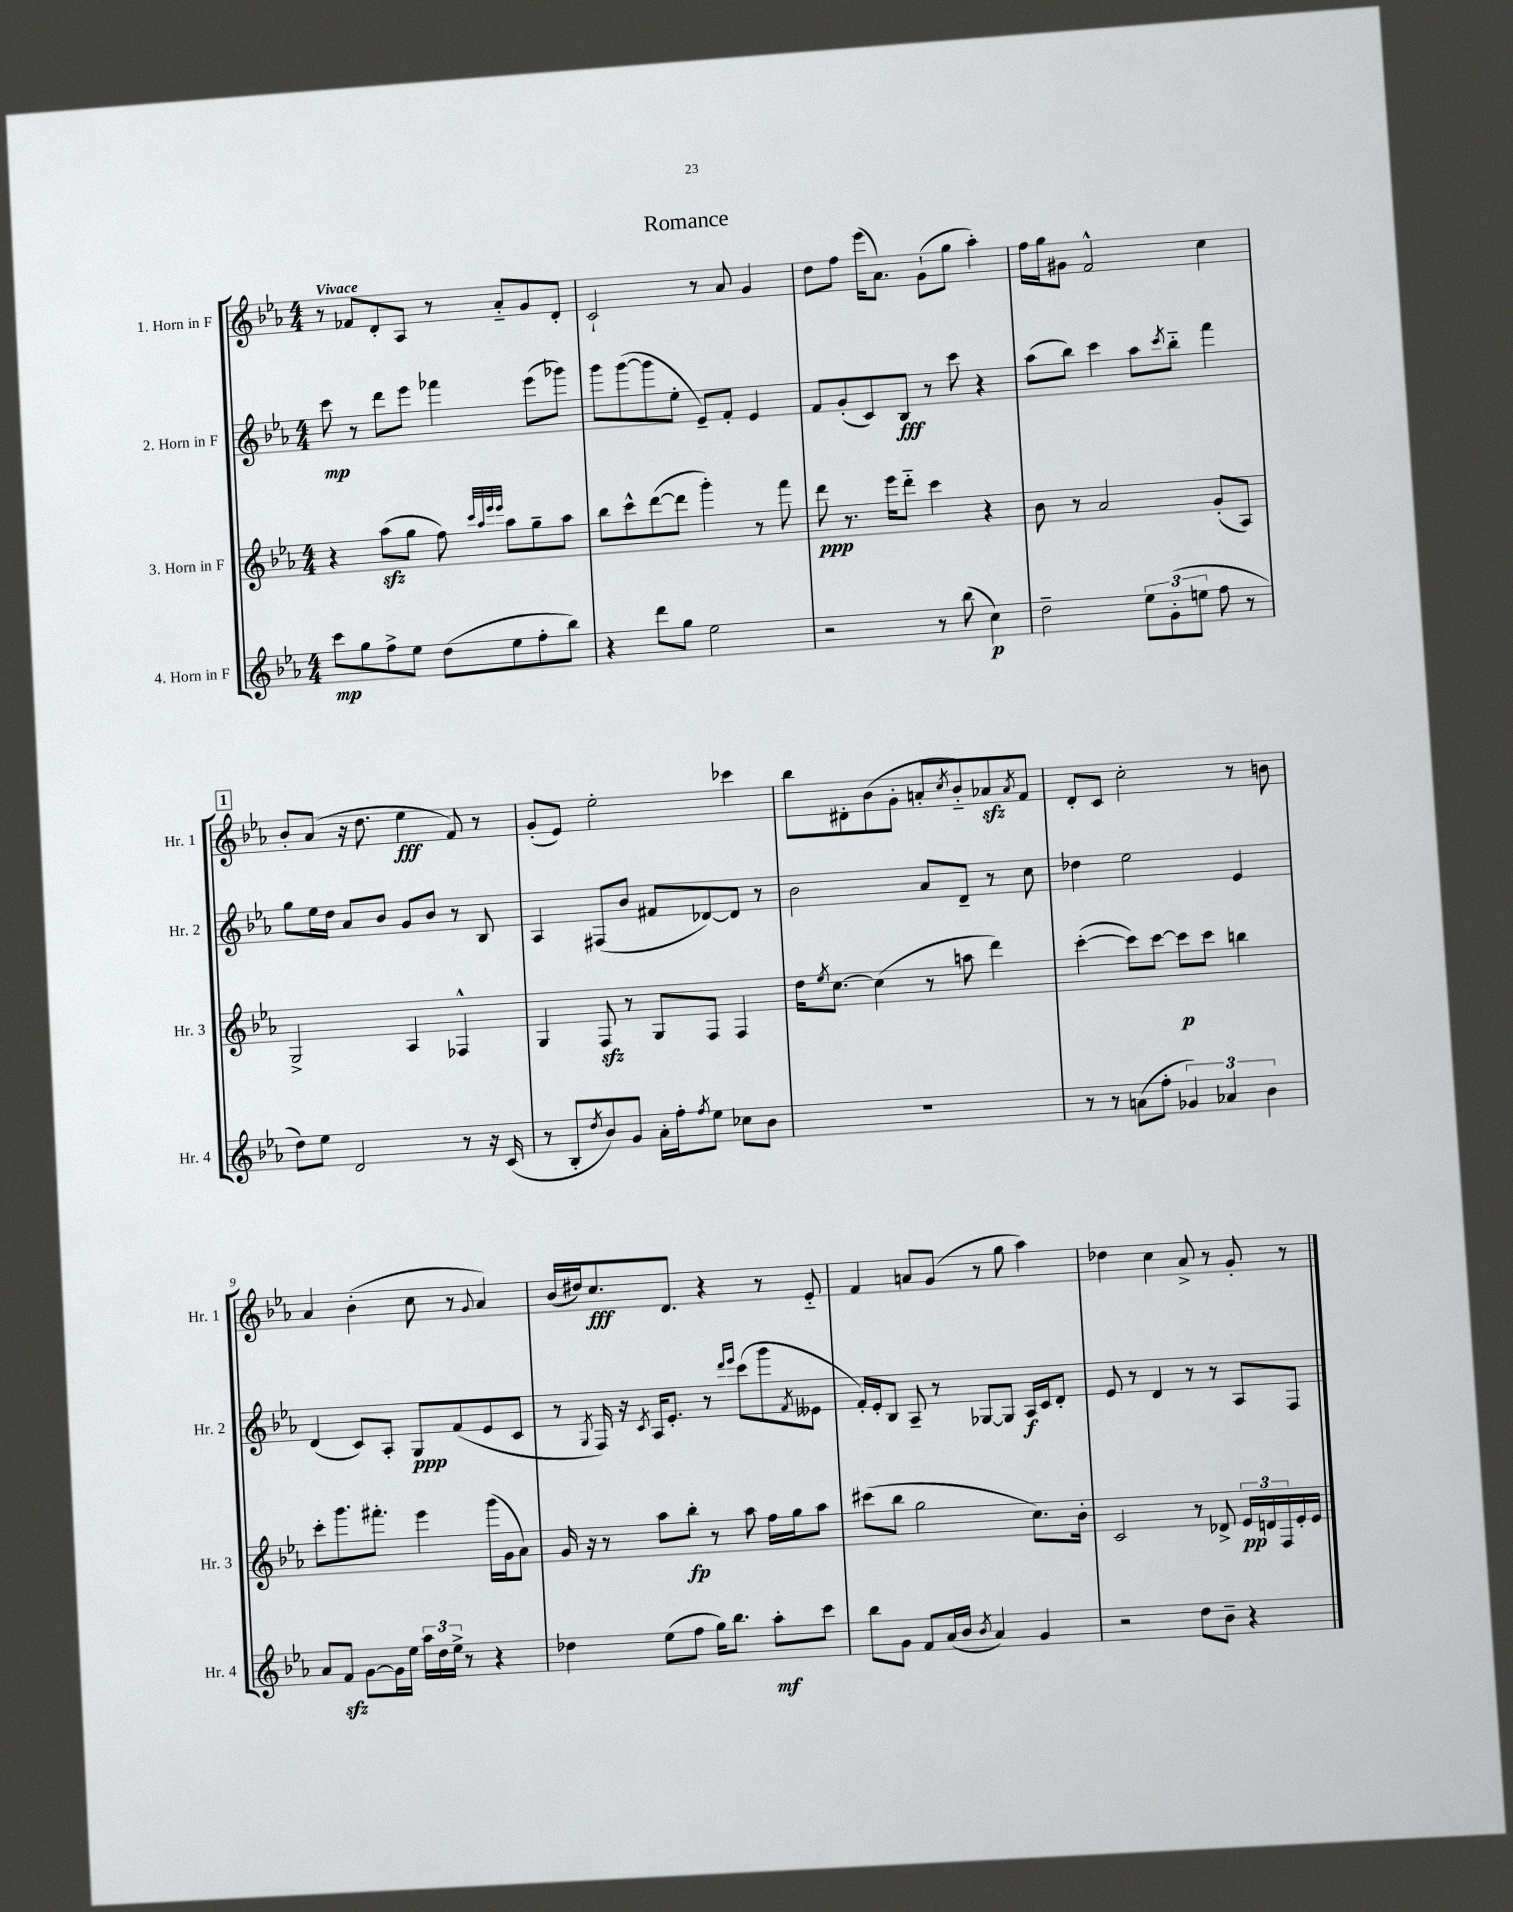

**kern	**kern	**kern	**kern
*staff4	*staff3	*staff2	*staff1
*clefG2	*clefG2	*clefG2	*clefG2
*k[b-e-a-]	*k[b-e-a-]	*k[b-e-a-]	*k[b-e-a-]
*M4/4	*M4/4	*M4/4	*M4/4
8ccc	4r	8ccc	8r
8gg	.	8r	8f-
8ff^	(8aa-	8ddd	8d'
8ee-	8gg	8eee-	8A-
(8dd	8ff)	4fff-	8r
.	32qqccc	.	.
.	32qqaa-	.	.
.	32qqeee-	.	.
.	32qqeee-	.	.
8ee-	8aa-	.	8a-'~
8ff'	8gg~	(8eee-	8g
8bb-)	8aa-	8ggg-)	8d'
=	=	=	=
4r	8bb-	8ggg	2c`
.	8ccc^^	([8ggg	.
8ddd	([8ddd	8ggg]	.
8gg	8ddd]	8ee-'	.
2ee-	4ggg')	8e-~)	8r
.	.	8f'	8a-
.	8r	4e-	4g
.	8fff	.	.
=	=	=	=
2r	8ddd	8f	8dd
.	8.r	(8g'	8ff
.	.	8c)	(16eee-
.	16eee-	.	8.a-)
.	8ddd'~	8B-	.
8r	4ccc	8r	(8g`
(8bb-	.	8ccc	8gg
4cc)	4r	4r	4aa-')
=	=	=	=
2dd~	8b-	(8aa-	16ff
.	.	.	16gg
.	8r	8bb-)	8g#
.	2a-	4ccc	2f^^
12ee-	.	8aa-	.
(12g'	.	.	.
.	.	8qccc	.
.	.	8bb-'~	.
12ee	.	.	.
8ff	(8g'	4fff	4cc
8r	8A-)	.	.
=	=	=	=
8dd)	2G^	8gg	8b-'
8ee-	.	16ee-	(8a-
.	.	16dd	.
2d	.	8a-	16r
.	.	.	8.dd
.	.	8b-	.
.	4A-	8g	4ee-
.	.	8b-	.
8r	4F-^^	8r	8f)
16r	.	8B-	8r
(16c	.	.	.
=	=	=	=
8r	4G	4A-	(8g'
8B-'	.	.	8e-)
8qdd	.	.	.
8b-)	8F	(8F#	2ee-'
8g	8r	8b-	.
16a-'	8G	8f#	.
16ff'	.	.	.
8qff	.	.	.
8ee-	8F	[8d-)	.
8cc-	4F	8d-]	4ccc-
8b-	.	8r	.
=	=	=	=
1r	16dd	2b-	8bb-
.	8qee-	.	.
.	[8.cc	.	.
.	.	.	8d#'
.	(4cc]	.	(8b-
.	.	.	8g'
.	8r	8a-	8a'
.	.	.	8qcc
.	8aa	8d~	8b-'~)
.	4ddd)	8r	8a-
.	.	.	8qa-
.	.	8cc	8f
=	=	=	=
8r	([4ccc'	4dd-	8d'
8r	.	.	8c
(8a	8ccc])	2ee-	2cc'
8ff'	[8ccc	.	.
6g-)	8ccc]	.	.
.	8ccc	.	.
6a-	.	.	.
.	4bb	4e-	8r
6b-	.	.	.
.	.	.	8b
=	=	=	=
8a-	8ccc'	(4d	4a-
8f	8.ggg	.	.
[8g	.	8c)	(4b-'
.	8.fff#'	.	.
16g]	.	8A-'	.
16ee-	.	.	.
24aa-	4eee-	8G	8cc
24dd	.	.	.
24ee-^	.	.	.
8r	.	(8f	8r
.	.	.	8qqg
4r	(16ggg	8e-	4a-)
.	16g	.	.
.	8a-)	8c	.
=	=	=	=
4dd-	16g	8r	(16b-
.	16r	.	16dd#)
.	.	8qG	.
.	8r	16F)	8.cc
.	.	16r	.
.	.	8qc	.
(8ee-	8aa-	16A-	.
.	.	8.e-'	8.d
8ff	8bb-'	.	.
16gg)	8r	8r	4r
8.bb-	.	.	.
.	.	16qqddd	.
.	.	16qqeee-	.
.	8aa-	(8ccc	.
8aa-'	16ff	8ggg	8r
.	16gg	.	.
.	.	8qf	.
8ccc	8aa-	8e--	8e-'~
=	=	=	=
8bb-	(8ccc#	16f')	4f
.	.	16e-'	.
8g	8bb-	8B-	.
8f	2gg	8A-~	8a
(16a-	.	8r	(8g
16b-	.	.	.
8qb-	.	.	.
4a-)	.	[8G-	8r
.	.	8G-]	8gg
4g	8.cc)	16A-	4aa-)
.	.	16c	.
.	.	8d'	.
.	16b-'	.	.
=	=	=	=
2r	2c	8e-	4dd-
.	.	8r	.
.	.	4d	4cc
8dd	8r	8r	8a-^
8b-~	8d-^	8r	8r
4r	24e-	8A-	8g'
.	24d	.	.
.	24F	.	.
.	16e-'	8F	8r
.	16e-	.	.
==	==	==	==
*-	*-	*-	*-
